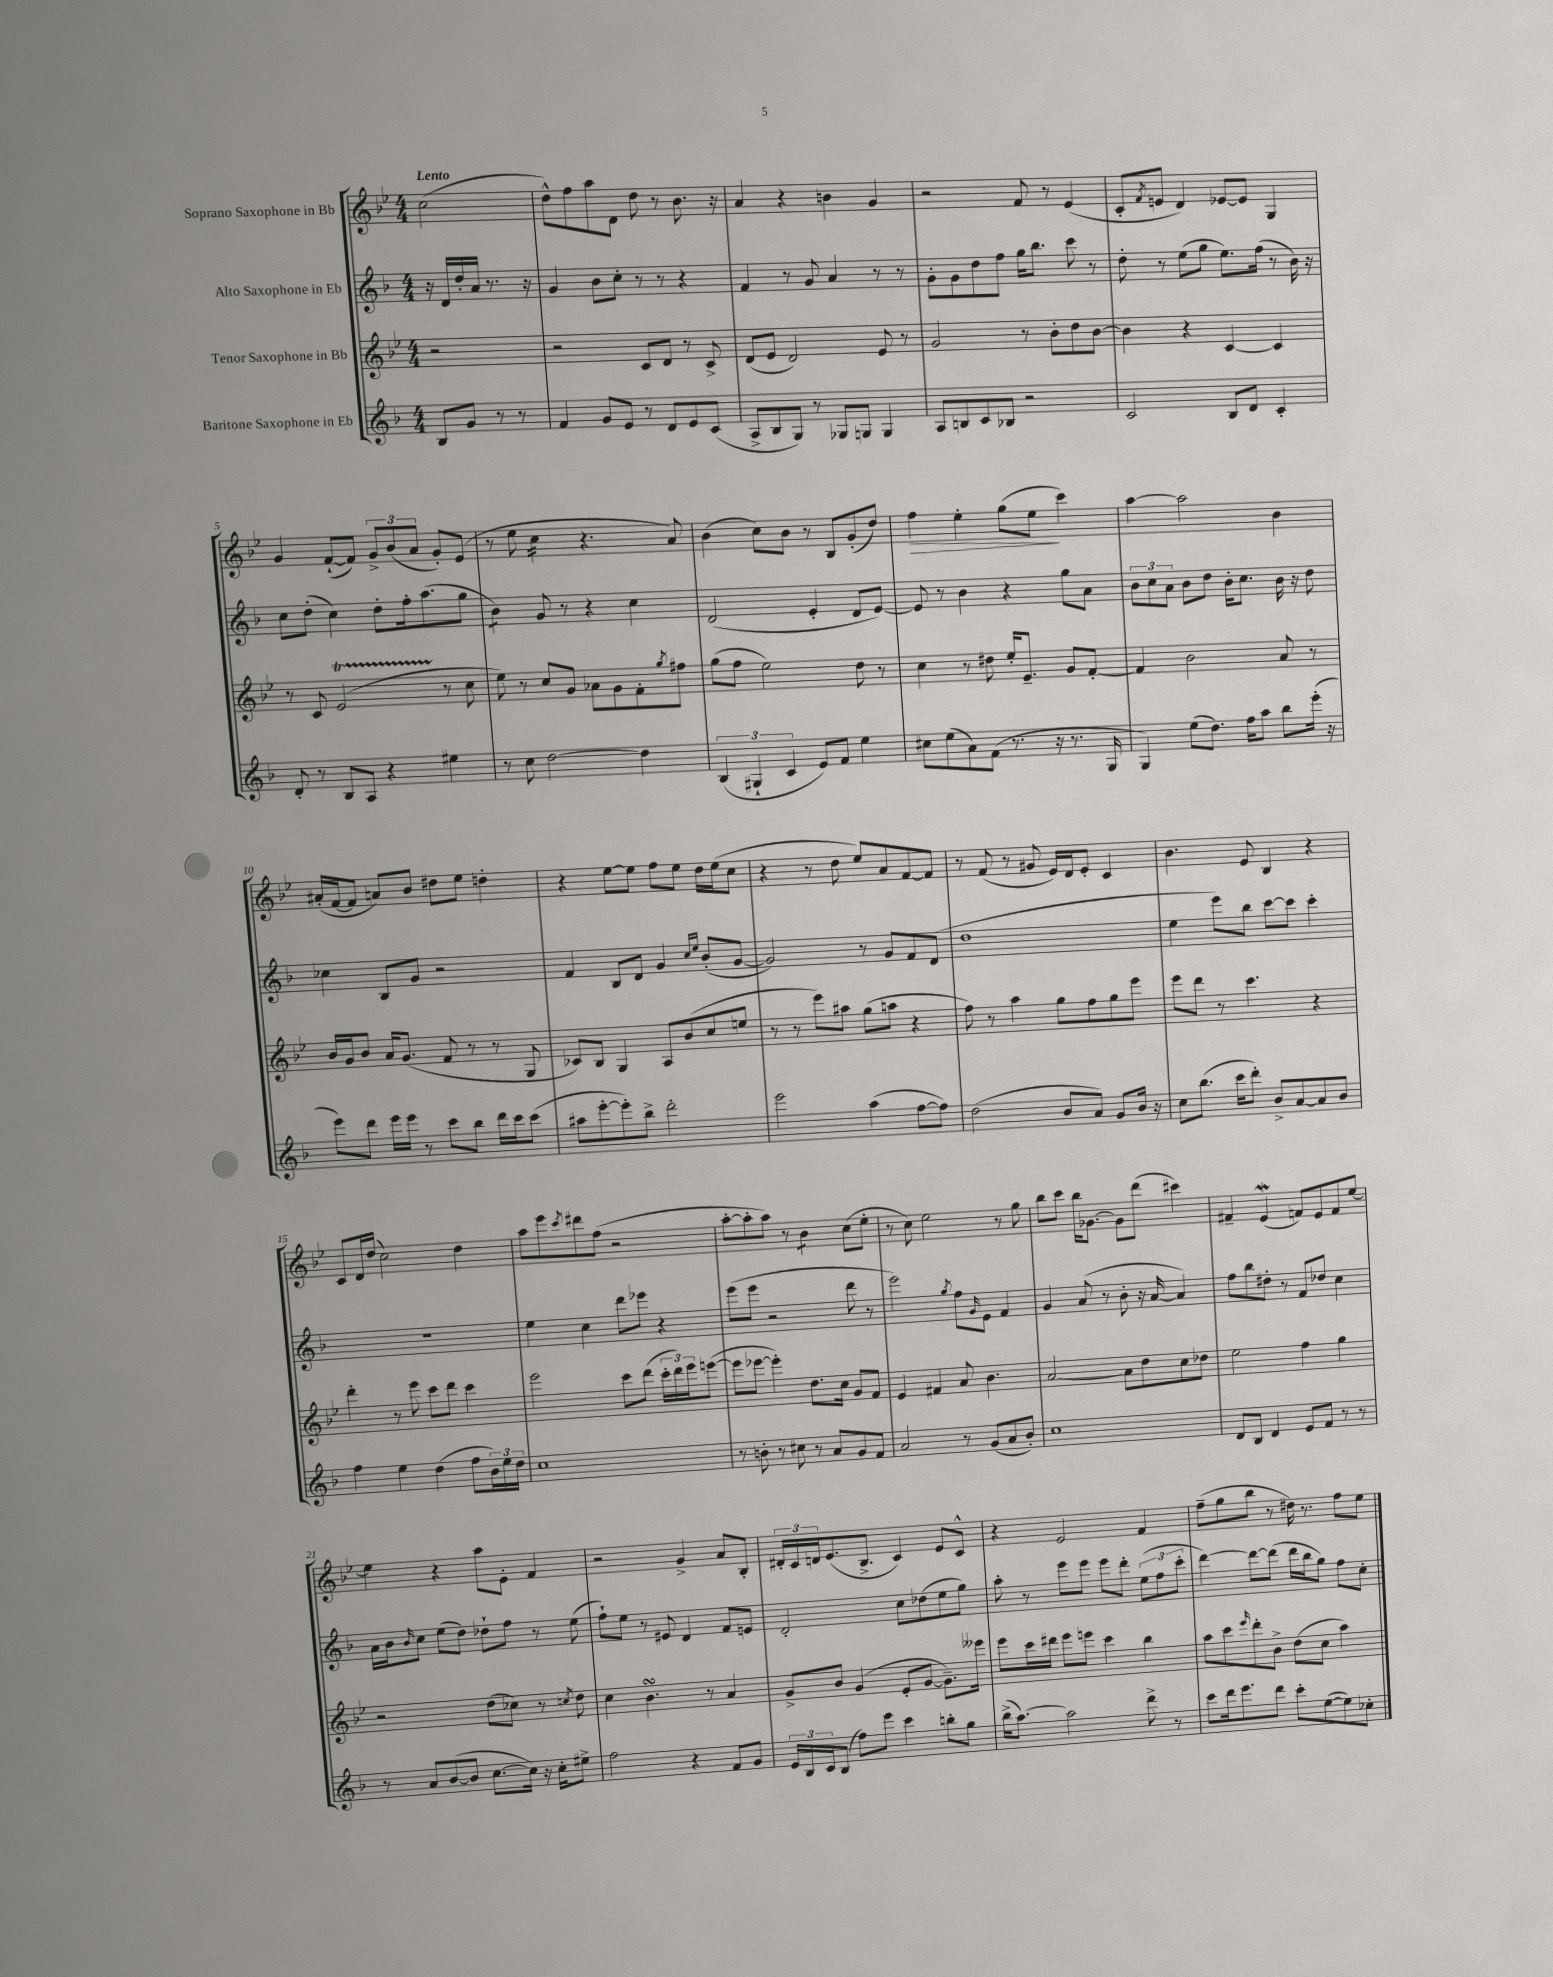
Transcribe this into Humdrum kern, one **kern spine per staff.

**kern	**kern	**kern	**kern
*staff4	*staff3	*staff2	*staff1
*clefG2	*clefG2	*clefG2	*clefG2
*k[b-]	*k[b-e-]	*k[b-]	*k[b-e-]
*M4/4	*M4/4	*M4/4	*M4/4
8B-	2r	16r	(2cc
.	.	16d	.
8g	.	16dd'	.
.	.	16a	.
8r	.	8.r	.
8r	.	.	.
.	.	16r	.
=	=	=	=
4f	2r	4g	8dd^^)
.	.	.	8ff
8g	.	8b-	8aa
8e	.	8cc'	8d
8r	8c	8r	8dd
8d	8d	8r	8r
8e	8r	4r	8.b-
(8c	8c^	.	.
.	.	.	16r
=	=	=	=
8A^	(8d	4f	4a
8B-	8e-	.	.
8G)	2d)	8r	4r
8r	.	8g	.
8G-	.	4a	4b
8G	.	.	.
4G	8e-	8r	4g
.	8r	8r	.
=	=	=	=
8A	2g	8g'	2r
8B	.	8g	.
8c	.	8dd	.
8B-	.	8ff	.
2r	8r	16gg	8f
.	.	8.bb-	.
.	8b-'	.	8r
.	8dd	8ccc	(4e-
.	[8b-	8r	.
=	=	=	=
2c	4b-]	8dd'	8c'
.	.	.	8qf
.	.	8r	8e
.	4r	(8ee	4d)
.	.	8gg	.
8B-	[4c	8.ee)	[8e-
8d	.	.	8e-]
.	.	(16ff	.
4c'	4c]	8r	4G
.	.	16b-)	.
.	.	16r	.
=	=	=	=
8d'	8r	8cc	4g
8r	8c	(8dd'	.
8B-	(2e-	4cc)	([8f`
8A	.	.	8f])
4r	.	8dd'	12g^
.	.	.	(12b-
.	.	16ff'	.
.	.	.	12a
.	.	(8.aa	.
4ee#	8r	.	8g')
.	8cc	8gg	(8e-
=	=	=	=
8r	8ee-)	4b-)	8r
8cc	8r	.	8ee-
[2dd	8cc	8g	4cc
.	8g	8r	.
.	8a-	4r	4.r
.	8g	.	.
4dd]	8f'	4cc	.
.	8qgg	.	.
.	8ff#	.	8a)
=	=	=	=
(6B-	(8gg	(2d	(4b-
.	8ff	.	.
6G#`	.	.	.
.	2ee-)	.	8cc)
6c	.	.	.
.	.	.	8b-
8e)	.	4e'	8r
8f	.	.	8B-
4ee	8dd	8d	(8g'
.	8r	[8e)	8dd)
=	=	=	=
8cc#	4cc	8e]	4ff
(8ee	.	8r	.
8a)	8r	4b-	4ee-'
(8f	8dd#	.	.
8.r	16ee-'	4r	(8gg
.	8.e-~	.	.
.	.	.	8ee-
16r	.	.	.
8.r	8g	8gg	4ccc)
.	[8f'	8a	.
16G	.	.	.
=	=	=	=
4G)	4f]	12b-	[4aa
.	.	12cc	.
.	.	12a	.
(8ee	2b-	8b-	2aa]
8.dd)	.	8dd	.
.	.	16b-'	.
16ff	.	8.cc	.
8aa	.	.	.
8bb-	8a	16b-	4b-
.	.	16r	.
(16eee'	8r	8dd	.
16r	.	.	.
=	=	=	=
8eee)	16b-	4cc-	(16a#'
.	16g	.	[16f
8ddd	8b-	.	8f]
16eee	16a	8B-	8a)
16eee	(8.g	.	.
8r	.	8g	8b-
8ccc	8f	2r	8dd#
8bb-	8r	.	8ee-
16ddd	8r	.	4dd'
16ccc	.	.	.
(8ccc	8G	.	.
=	=	=	=
8aa#	8c-)	4f	4r
[8eee'	8B-	.	.
8eee'])	4G	8B-	[8ee-
8bb-^	.	8d	8ee-]
2ddd'	8A	4g	8ff
.	(8b-	.	8ee-
.	.	16qqcc	.
.	.	16qqee	.
.	8cc	(8b-'	16dd
.	.	.	(16ee-
.	8ee	[8g	8cc
=	=	=	=
2eee	8r	2g])	4r
.	8r	.	.
.	8eee-)	.	8r
.	8aa#	.	8dd
(4aa	(8gg	8r	8ee-)
.	8aa	8g	8a
[8ff	4r	8f	[8f
8ff])	.	(8d	8f]
=	=	=	=
(2dd	8ff)	1dd	8r
.	8r	.	(8f
.	4aa	.	8r
.	.	.	8g#
8b-	8gg	.	16e-)
.	.	.	16d
8a)	8ff	.	8e-'
8g	8gg	.	4c
16b-	8eee-	.	.
16r	.	.	.
=	=	=	=
8cc	8eee-	4ee	4.b-
(8.bb-	8ddd	.	.
.	8r	8eee)	.
16ccc	.	.	.
8ddd')	4.ccc	8bb-	8e-
8b-^	.	[8ccc	4B-
[8a	.	8ccc]	.
8a]	4r	4ccc'	4r
8b-	.	.	.
=	=	=	=
4ff	4ddd'	1r	8c
.	.	.	16d
.	.	.	(16dd
4ee	8r	.	2cc)
.	8eee-	.	.
(4dd	8ccc	.	.
.	8ddd	.	.
8ff	4ccc	.	4dd
24b-)	.	.	.
24ee	.	.	.
24dd	.	.	.
=	=	=	=
1cc	2eee-	4ee	8aa
.	.	.	8eee-
.	.	.	8qccc
.	.	4cc	8ddd#
.	.	.	(8ff
.	8ccc	8ddd	2r
.	(8ddd	8eee-	.
.	24ccc'	4r	.
.	24ddd)	.	.
.	24eee-	.	.
.	([8eee	.	.
=	=	=	=
8r	8eee]	(8eee	[8aa'
8b'	[8eee-	8eee	8aa']
8r	4eee-'])	2r	8aa)
8cc#	.	.	8r
8r	8.dd	.	4b-
8a	.	.	.
.	16cc	.	.
8g	8g	8ddd	(8cc
8f	8f	8r	8ee-'
=	=	=	=
2a	4e-	2eee)	8r
.	.	.	8cc)
.	4f#	.	2ee-
.	.	8qgg	.
8r	8a	8ff	.
.	.	16qqg	.
(8g	4.b-	8e	.
8a	.	4f	8r
8b-')	.	.	8gg
=	=	=	=
1cc	[2a	4g	8bb-
.	.	.	8ccc
.	.	(8a	16bb-
.	.	.	[8.g-
.	.	8r	.
.	8a]	8b-'	8g-]
.	8dd	16r	(8ddd
.	.	[16a	.
.	8cc	4a])	4ccc#)
.	8dd-	.	.
=	=	=	=
8d	2ee-	8ff	4f#~
8B-	.	8bb-	.
4d	.	8dd#'	(4e-
.	.	8r	.
8e	4ff	8f	8f)
8f	.	8dd-	8e-
8r	4gg	4cc	8f
8r	.	.	[8ee-
=	=	=	=
8r	2r	16a	4ee-]
.	.	16b-	.
.	.	16qqb-	.
8a	.	8cc	.
([8b-	.	(8ee	4r
8b-]	.	8dd)	.
[8.cc	(8dd	8dd-`	8aa
.	8cc-)	8ff	8e-'
16cc])	.	.	.
16r	8r	8r	4f
16cc'	.	.	.
.	8qcc	.	.
8ee#^	8dd	(8ee	.
=	=	=	=
2ff	4cc	8ff`)	2r
.	.	8ee	.
.	4.b-	8r	.
.	.	8e#	.
4r	.	4d	4g^
.	8r	.	.
8f	4a	8f	8a
8g	.	8e	8B-'
=	=	=	=
24e	8g^	2d'	24d#'
24B-	.	.	24c
24c	.	.	24d
(8B-	8b-	.	(8.e-
8ff)	(4g	.	.
.	.	.	8.B-^
8eee	.	.	.
4ccc	8e-'	8cc	4c)
.	[8g	(8dd-	.
8bb'	8.g~])	8ee	8e-
8gg	.	8gg)	8c^^
.	16eee--	.	.
=	=	=	=
(16bb-^	8eee-	8aa'	4r
[8.aa)	.	.	.
.	16ccc	8r	.
.	16ddd#	.	.
2aa]	8eee-	8eee	2e-
.	8eee	8eee	.
.	4ccc	8eee	.
.	.	8ddd'	.
8ddd^	4bb-	(12ee	4f
.	.	12ff	.
8r	.	.	.
.	.	12ccc'	.
=	=	=	=
8ccc	8aa	[4ddd)	(8ff~
16ddd	8ccc	.	8gg
8.eee	.	.	.
.	16qqeee-	.	.
.	8ddd'	8ddd_	8bb-
8ddd	8b-^	(8ddd]	8r
8ccc'	(8dd	16ddd	16dd#)
.	.	16bb-	8.r
([8ee	8cc	8gg)	.
8ee])	4aa)	8ff	8ff
8cc-'	.	8cc'	8ee-
==	==	==	==
*-	*-	*-	*-
